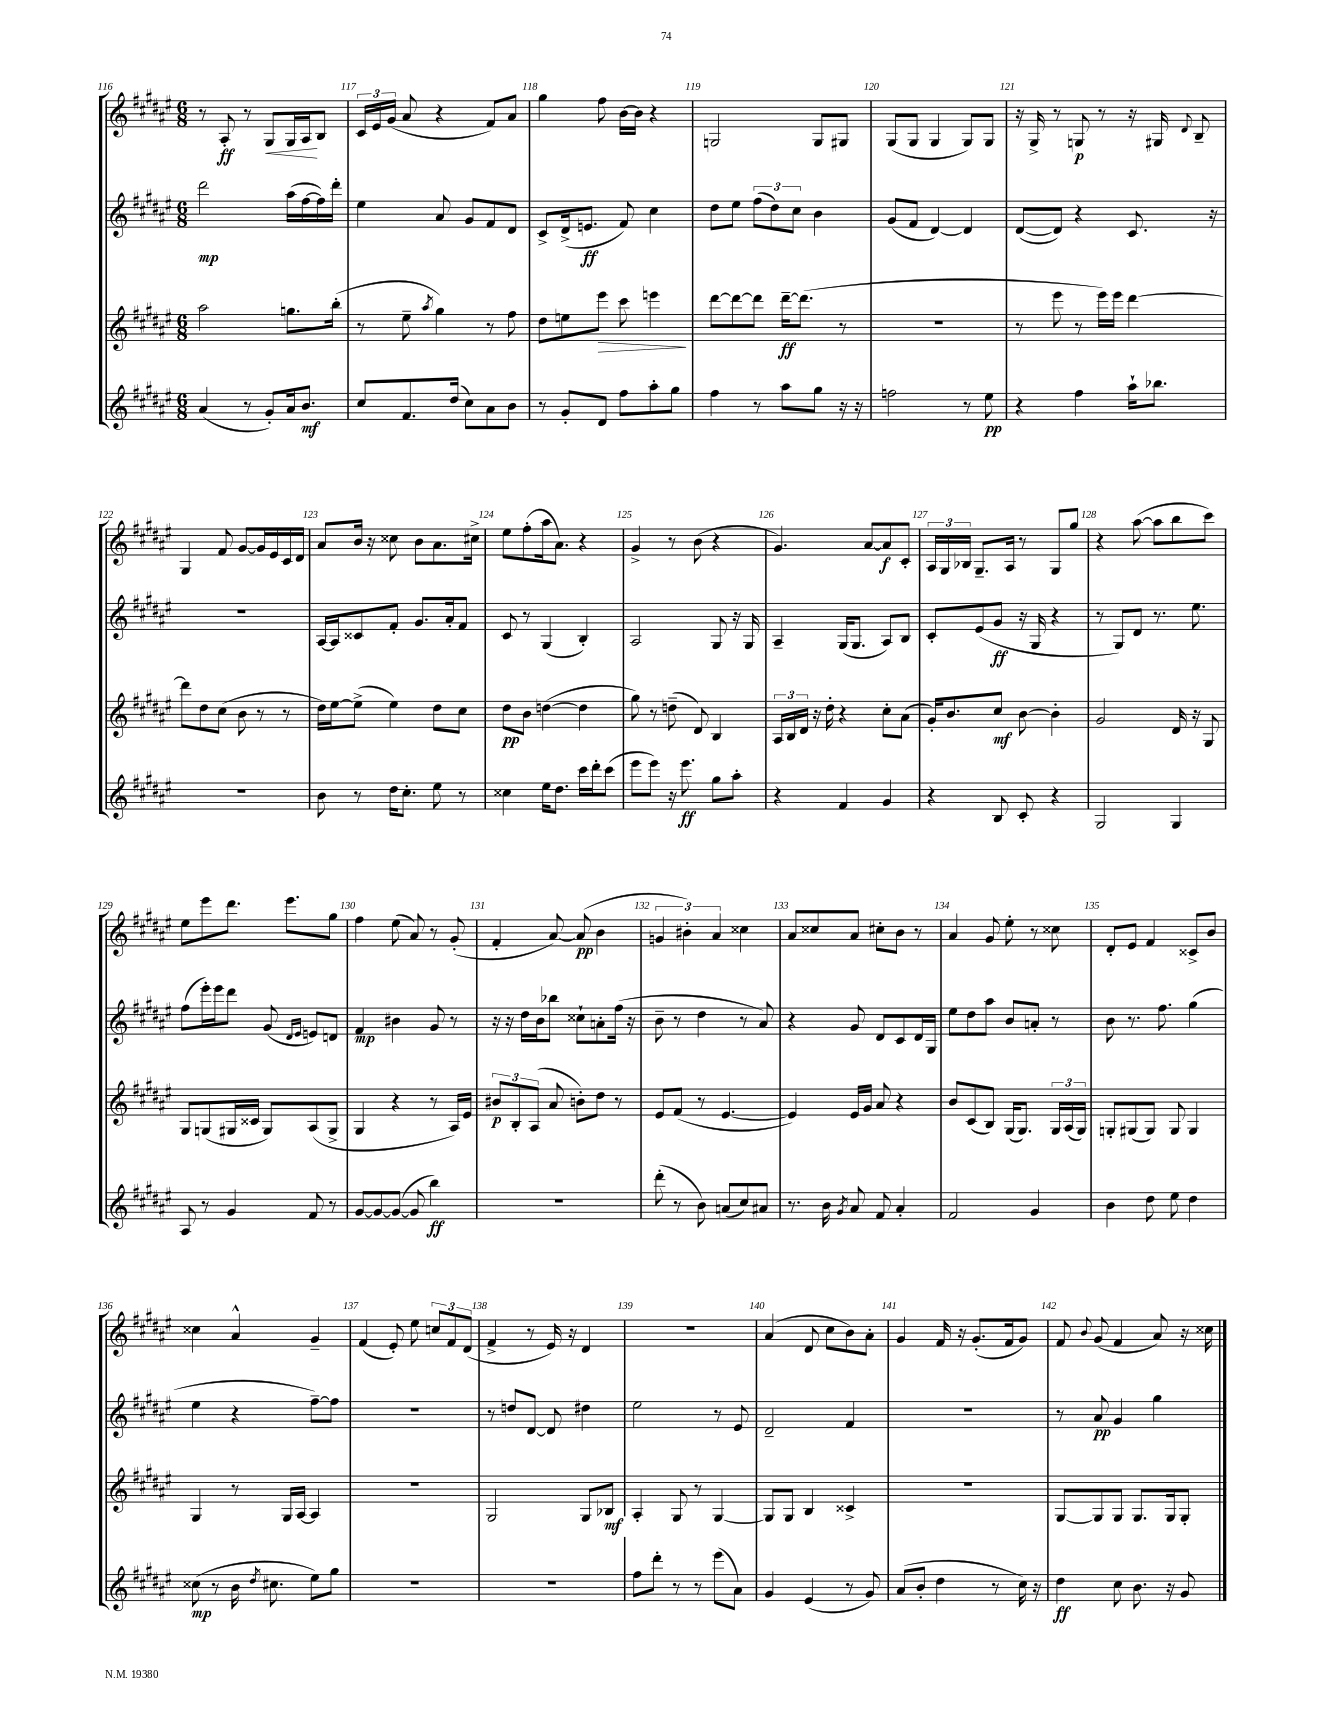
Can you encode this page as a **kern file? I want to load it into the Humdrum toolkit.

**kern	**kern	**kern	**kern
*staff4	*staff3	*staff2	*staff1
*clefG2	*clefG2	*clefG2	*clefG2
*k[f#c#g#d#a#e#]	*k[f#c#g#d#a#e#]	*k[f#c#g#d#a#e#]	*k[f#c#g#d#a#e#]
*M6/8	*M6/8	*M6/8	*M6/8
(4a#	2aa#	2ddd#	8r
.	.	.	8A#'
8r	.	.	8r
8g#')	.	.	8G#
16a#	8.gg	(16aa#	16G#
8.b	.	[16ff#	16A#
.	.	16ff#])	8B
.	(16bb'	16ddd#'	.
=	=	=	=
8cc#	8r	4ee#	24c#
.	.	.	24e#
.	.	.	(24g#
8.f#	8ee#~	.	8a#
.	8qaa#	.	.
.	4gg#)	8a#	4r
(16dd#	.	.	.
8cc#)	.	8g#	.
8a#	8r	8f#	8f#)
8b	8ff#	8d#	8a#
=	=	=	=
8r	8dd#	8c#^	4gg#
8g#'	8ee	(16d#^	.
.	.	8.e	.
8d#	8eee#	.	8ff#
8ff#	8ccc#	8f#)	[16b
.	.	.	16b]
8aa#'	4eee	4cc#	4r
8gg#	.	.	.
=	=	=	=
4ff#	[8ddd#	8dd#	2G
.	8ddd#_	8ee#	.
8r	8ddd#]	(12ff#	.
.	.	12dd#)	.
8aa#	[16ddd#~	.	.
.	.	12cc#	.
.	(8.ddd#]	.	.
8gg#	.	4b	8G
16r	8r	.	8G#
16r	.	.	.
=	=	=	=
2ff	2.r	(8g#	(8G#
.	.	8f#	8G#
.	.	[4d#)	4G#
8r	.	4d#]	8G#)
8ee#	.	.	8G#
=	=	=	=
4r	8r	([8d#	16r
.	.	.	16G#^
.	8eee#	8d#])	8r
4ff#	8r	4r	8G
.	16eee#)	.	8r
.	16eee#	.	.
16aa#`	[4ddd#	8.c#	16r
8.bb-	.	.	16G#
.	.	.	8qqd#
.	.	.	8B~
.	.	16r	.
=	=	=	=
2.r	8ddd#]	2.r	4G#
.	8dd#	.	.
.	(8cc#	.	8f#
.	8b	.	[8g#
.	8r	.	16g#]
.	.	.	16e#
.	8r	.	16c#
.	.	.	16d#
=	=	=	=
8b	16dd#)	[16A#	8a#
.	[16ee#	16A#]	.
8r	(8ee#^]	8c##	16b
.	.	.	16r
16dd#	4ee#)	8f#'	8cc##
8.cc#'	.	.	.
.	.	8.g#	8b
8ee#	8dd#	.	8.a#
.	.	16a#'	.
8r	8cc#	8f#	.
.	.	.	16cc#^
=	=	=	=
4cc##	8dd#	8c#	8ee#
.	8b	8r	(8ff#'
16ee#	([4dd	(4G#	16aa#
8.dd#	.	.	8.a#)
16ccc#	4dd]	4B')	4r
16ddd#'	.	.	.
(8ccc#	.	.	.
=	=	=	=
8eee#	8gg#)	2A#	4g#^
8eee#)	8r	.	.
16r	(8dd~	.	8r
8.eee#	.	.	.
.	8d#)	.	(8b
8gg#	4B	8G#	4r
8aa#'	.	16r	.
.	.	16G#	.
=	=	=	=
4r	24A#	4A#~	4.g#)
.	24B	.	.
.	24d#	.	.
.	16r	.	.
.	16dd#'	.	.
4f#	4r	(16G#	.
.	.	8.G#	.
.	.	.	[8a#
4g#	8cc#'	8A#)	8a#]
.	(8a#	8B	8c#'
=	=	=	=
4r	16g#')	8c#'	24A#
.	.	.	24G#
.	8.b	.	.
.	.	.	24B-
.	.	(8e#	8.G#~
8B	8cc#	8g#	.
.	.	.	16A#
8c#'	[8b	16r	8r
.	.	16G#	.
4r	4b']	4r	8G#
.	.	.	8gg#
=	=	=	=
2G#	2g#	8r	4r
.	.	8G#)	.
.	.	8d#	([8aa#
.	.	8.r	8aa#]
4G#	16d#	.	8bb
.	16r	8.ee#	.
.	8G#	.	8ccc#)
=	=	=	=
8A#	8G#	(8ff#	8ee#
8r	(8G	16eee#')	8eee#
.	.	16eee#	.
4g#	16G#	8ddd#	8.ddd#
.	16c##	.	.
.	8G#)	(8g#	.
.	.	.	8.eee#
.	.	16qqd#	.
.	.	16qqe#	.
8f#	(8A#	8e)	.
8r	8G#^	8d	8gg#
=	=	=	=
[8g#	4G#	4f#	4ff#
8g#_	.	.	.
(8g#_	4r	4b#	(8ee#
8g#]	.	.	8a#)
4bb)	8r	8g#	8r
.	16A#)	8r	(8g#'
.	16e#	.	.
=	=	=	=
2.r	12b#	16r	4f#'
.	.	16r	.
.	12B'	.	.
.	.	16dd#	.
.	(12A#	.	.
.	.	16b	.
.	8a#	8bb-	[8a#)
.	8b')	8cc##`	(8a#]
.	8dd#	8a'	4b
.	8r	(16ff#	.
.	.	16r	.
=	=	=	=
(8ddd#'	8e#	8b~	6g
8r	(8f#	8r	.
.	.	.	6b#')
8b)	8r	4dd#	.
.	.	.	6a#
(8a	[4.e#	.	.
8cc#)	.	8r	4cc##
8a#	.	8a#)	.
=	=	=	=
8.r	4e#])	4r	8a#
.	.	.	8cc##
16b	.	.	.
8qg#	.	.	.
8a#	16e#	8g#	8a#
.	16g#	.	.
8f#	8a#	8d#	8cc#'
4a#'	4r	8c#	8b
.	.	16d#	8r
.	.	16G#	.
=	=	=	=
2f#	8b	8ee#	4a#
.	(8c#	8dd#	.
.	8B)	8aa#	8g#
.	(16G#	8b	8ee#'
.	8.G#)	.	.
4g#	.	8a'	8r
.	24G#	8r	8cc##
.	(24A#	.	.
.	24G#)	.	.
=	=	=	=
4b	8G'	8b	8d#'
.	(8G#	8.r	8e#
8dd#	8G#)	.	4f#
.	.	8.ff#	.
8ee#	8G#	.	.
4dd#	4G#	(4gg#	8c##^
.	.	.	8b
=	=	=	=
(8cc##	4G#	4ee#	4cc##
8r	.	.	.
16b	8r	4r	4a#^^
8qdd#	.	.	.
8.cc#	.	.	.
.	16G#	.	.
.	[16A#	.	.
8ee#)	4A#]	[8ff#~)	4g#~
8gg#	.	8ff#]	.
=	=	=	=
2.r	2.r	2.r	(4f#
.	.	.	8e#')
.	.	.	8ee#
.	.	.	12cc
.	.	.	12f#
.	.	.	(12d#
=	=	=	=
2.r	2G#	8r	4f#^
.	.	8dd	.
.	.	[8d#	8r
.	.	8d#]	16e#)
.	.	.	16r
.	8G#	4dd#	4d#
.	8B-	.	.
=	=	=	=
8ff#	4A#'	2ee#	2.r
8ddd#'	.	.	.
8r	8G#	.	.
8r	8r	.	.
(8eee#	[4G#	8r	.
8a#)	.	8e#	.
=	=	=	=
4g#	8G#]	2d#~	(4a#
.	8G#	.	.
(4e#	4B	.	8d#
.	.	.	8cc#
8r	4c##^	4f#	8b)
8g#)	.	.	8a#'
=	=	=	=
(8a#	2.r	2.r	4g#
8b'	.	.	.
4dd#	.	.	16f#
.	.	.	16r
.	.	.	(8.g#'
8r	.	.	.
.	.	.	16f#
16cc#)	.	.	8g#)
16r	.	.	.
=	=	=	=
4dd#	[8G#	8r	8f#
.	.	.	8qqb
.	8G#]	8a#	(8g#
8cc#	8G#	4g#	4f#
8.b	8.G#	.	.
.	.	4gg#	8a#)
16r	16G#	.	.
8g#	8G#'	.	16r
.	.	.	16cc##
==	==	==	==
*-	*-	*-	*-
